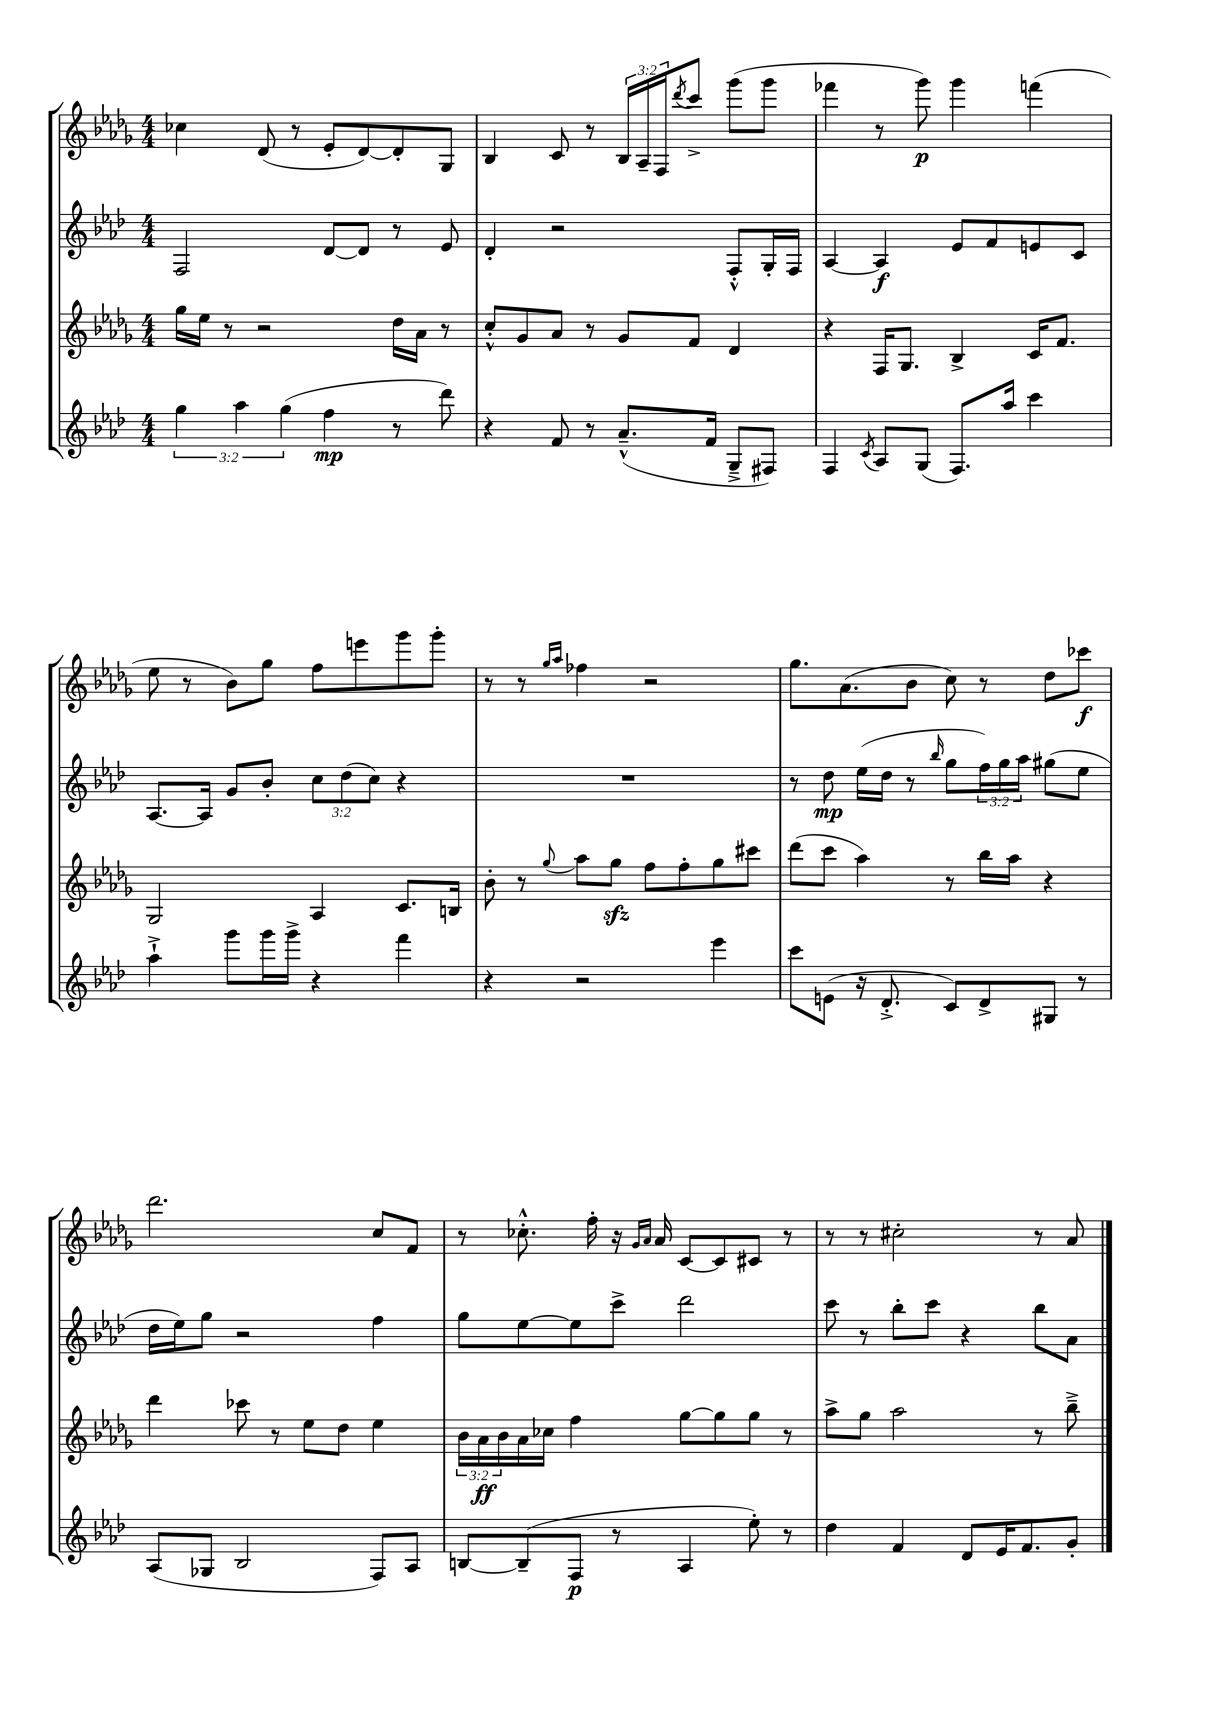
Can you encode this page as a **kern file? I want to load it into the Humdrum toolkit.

**kern	**dynam	**kern	**dynam	**kern	**dynam	**kern	**dynam
*part4	*part4	*part3	*part3	*part2	*part2	*part1	*part1
*staff4	*staff4	*staff3	*staff3	*staff2	*staff2	*staff1	*staff1
*clefG2	*	*clefG2	*	*clefG2	*	*clefG2	*
*k[b-e-a-d-]	*	*k[b-e-a-d-g-]	*	*k[b-e-a-d-]	*	*k[b-e-a-d-g-]	*
*M4/4	*	*M4/4	*	*M4/4	*	*M4/4	*
=57	=57	=57	=57	=57	=57	=57	=57
6gg\	.	16gg-\LL	.	2F/	.	4cc-X\	.
.	.	16ee-\JJ	.	.	.	.	.
.	.	8r	.	.	.	.	.
6aa-\	.	.	.	.	.	.	.
.	.	2r	.	.	.	(8d-/	.
(6gg\	.	.	.	.	.	.	.
.	.	.	.	.	.	8r	.
4ff\	mp	.	.	[8d-/L	.	8e-'/L	.
.	.	.	.	8d-/J]	.	[8d-/)	.
8r	.	16dd-\LL	.	8r	.	8d-'/]	.
.	.	16a-\JJ	.	.	.	.	.
8ddd-\)	.	8r	.	8e-/	.	8G-/J	.
=58	=58	=58	=58	=58	=58	=58	=58
4r	.	8cc'^^/L	.	4d-'/	.	4B-/	.
.	.	8g-/	.	.	.	.	.
8f/	.	8a-/J	.	2r	.	8c/	.
8r	.	8r	.	.	.	8r	.
(8.a-~^^/L	.	8g-/L	.	.	.	24B-/LL	.
.	.	.	.	.	.	24A-~/	.
.	.	.	.	.	.	24F/J	.
.	.	.	.	.	.	8qddd-/	.
.	.	8f/J	.	.	.	8ccc^/J	.
16f/Jk	.	.	.	.	.	.	.
8G~^/L	.	4d-/	.	8F'^^/L	.	(8ggg-\L	.
8F#X/J)	.	.	.	16G'/L	.	8ggg-\J	.
.	.	.	.	16F/JJ	.	.	.
=59	=59	=59	=59	=59	=59	=59	=59
4F/	.	4r	.	[4A-/	.	4fff-X\	.
8qc/	.	.	.	.	.	.	.
8A-/L	.	16F/KL	.	4A-/]	f	8r	.
.	.	8.G-/J	.	.	.	.	.
(8G/J	.	.	.	.	.	8ggg-\)	p
8.F/L)	.	4B-^/	.	8e-/L	.	4ggg-\	.
.	.	.	.	8f/	.	.	.
16aa-/Jk	.	.	.	.	.	.	.
4ccc\	.	16c/KL	.	8en/	.	(4fffn\	.
.	.	8.f/J	.	.	.	.	.
.	.	.	.	8c/J	.	.	.
!!LO:LB:g=z
=60	=60	=60	=60	=60	=60	=60	=60
4aa-`^\	.	2G-/	.	[8.A-/L	.	8ee-\	.
.	.	.	.	.	.	8r	.
.	.	.	.	16A-/Jk]	.	.	.
8ggg\L	.	.	.	8g/L	.	8b-\L)	.
16ggg\L	.	.	.	8b-'/J	.	8gg-\J	.
16ggg^\JJ	.	.	.	.	.	.	.
4r	.	4A-/	.	12cc\L	.	8ff\L	.
.	.	.	.	(12dd-\	.	.	.
.	.	.	.	.	.	8eeen\	.
.	.	.	.	12cc\J)	.	.	.
4fff\	.	8.c/L	.	4r	.	8ggg-\	.
.	.	.	.	.	.	8ggg-'\J	.
.	.	16Bn/Jk	.	.	.	.	.
=61	=61	=61	=61	=61	=61	=61	=61
4r	.	8b-'\	.	1r	.	8r	.
.	.	8r	.	.	.	8r	.
.	.	.	.	.	.	16qqgg-/LL	.
.	.	8qqgg-/	.	.	.	16qqaa-/JJ	.
2r	.	8aa-\L	.	.	.	4ff-X\	.
.	.	8gg-zz\J	.	.	.	.	.
.	.	8ff\L	.	.	.	2r	.
.	.	8ff'\	.	.	.	.	.
4eee-\	.	8gg-\	.	.	.	.	.
.	.	8ccc#X\J	.	.	.	.	.
=62	=62	=62	=62	=62	=62	=62	=62
8ccc\L	.	(8ddd-\L	.	8r	.	8.gg-\L	.
(8en\J	.	8ccc\J	.	8dd-\	mp	.	.
.	.	.	.	.	.	(8.a-\	.
16r	.	4aa-\)	.	(16ee-\LL	.	.	.
8.d-'^/	.	.	.	16dd-\JJ	.	.	.
.	.	.	.	8r	.	8b-\J	.
.	.	.	.	16qqbb-/	.	.	.
8c/L)	.	8r	.	8gg\L	.	8cc\)	.
8d-^/	.	16bb-\LL	.	24ff\L)	.	8r	.
.	.	.	.	24gg\	.	.	.
.	.	16aa-\JJ	.	.	.	.	.
.	.	.	.	24aa-\JJ	.	.	.
8G#X/J	.	4r	.	(8gg#X\L	.	8dd-\L	.
8r	.	.	.	8ee-\J	.	8ccc-X\J	f
!!LO:LB:g=z
=63	=63	=63	=63	=63	=63	=63	=63
(8A-/L	.	4ddd-\	.	16dd-\LL	.	2.ddd-\	.
.	.	.	.	16ee-\J)	.	.	.
8G-X/J	.	.	.	8gg\J	.	.	.
2B-/	.	8ccc-X\	.	2r	.	.	.
.	.	8r	.	.	.	.	.
.	.	8ee-\L	.	.	.	.	.
.	.	8dd-\J	.	.	.	.	.
8F/L)	.	4ee-\	.	4ff\	.	8cc/L	.
8A-/J	.	.	.	.	.	8f/J	.
=64	=64	=64	=64	=64	=64	=64	=64
[8Bn/L	.	24b-\LL	.	8gg\L	.	8r	.
.	.	24a-\	ff	.	.	.	.
.	.	24b-\	.	.	.	.	.
(8B~/]	.	16a-\	.	[8ee-\	.	8.cc-X'^^\	.
.	.	16cc-X\JJ	.	.	.	.	.
8F/J	p	4ff\	.	8ee-\]	.	.	.
.	.	.	.	.	.	16ff'\	.
8r	.	.	.	8ccc^\J	.	16r	.
.	.	.	.	.	.	16qqg-/LL	.
.	.	.	.	.	.	16qqa-/JJ	.
.	.	.	.	.	.	16a-/	.
4A-/	.	[8gg-\L	.	2ddd-\	.	[8c/L	.
.	.	8gg-\]	.	.	.	8c/]	.
8ee-'\)	.	8gg-\J	.	.	.	8c#X/J	.
8r	.	8r	.	.	.	8r	.
=65	=65	=65	=65	=65	=65	=65	=65
4dd-\	.	8aa-^\L	.	8ccc\	.	8r	.
.	.	8gg-\J	.	8r	.	8r	.
4f/	.	2aa-\	.	8bb-'\L	.	2cc#X'\	.
.	.	.	.	8ccc\J	.	.	.
8d-/L	.	.	.	4r	.	.	.
16e-/K	.	.	.	.	.	.	.
8.f/	.	.	.	.	.	.	.
.	.	8r	.	8bb-\L	.	8r	.
8g'/J	.	8bb-~^\	.	8a-\J	.	8a-/	.
==	==	==	==	==	==	==	==
*-	*-	*-	*-	*-	*-	*-	*-
